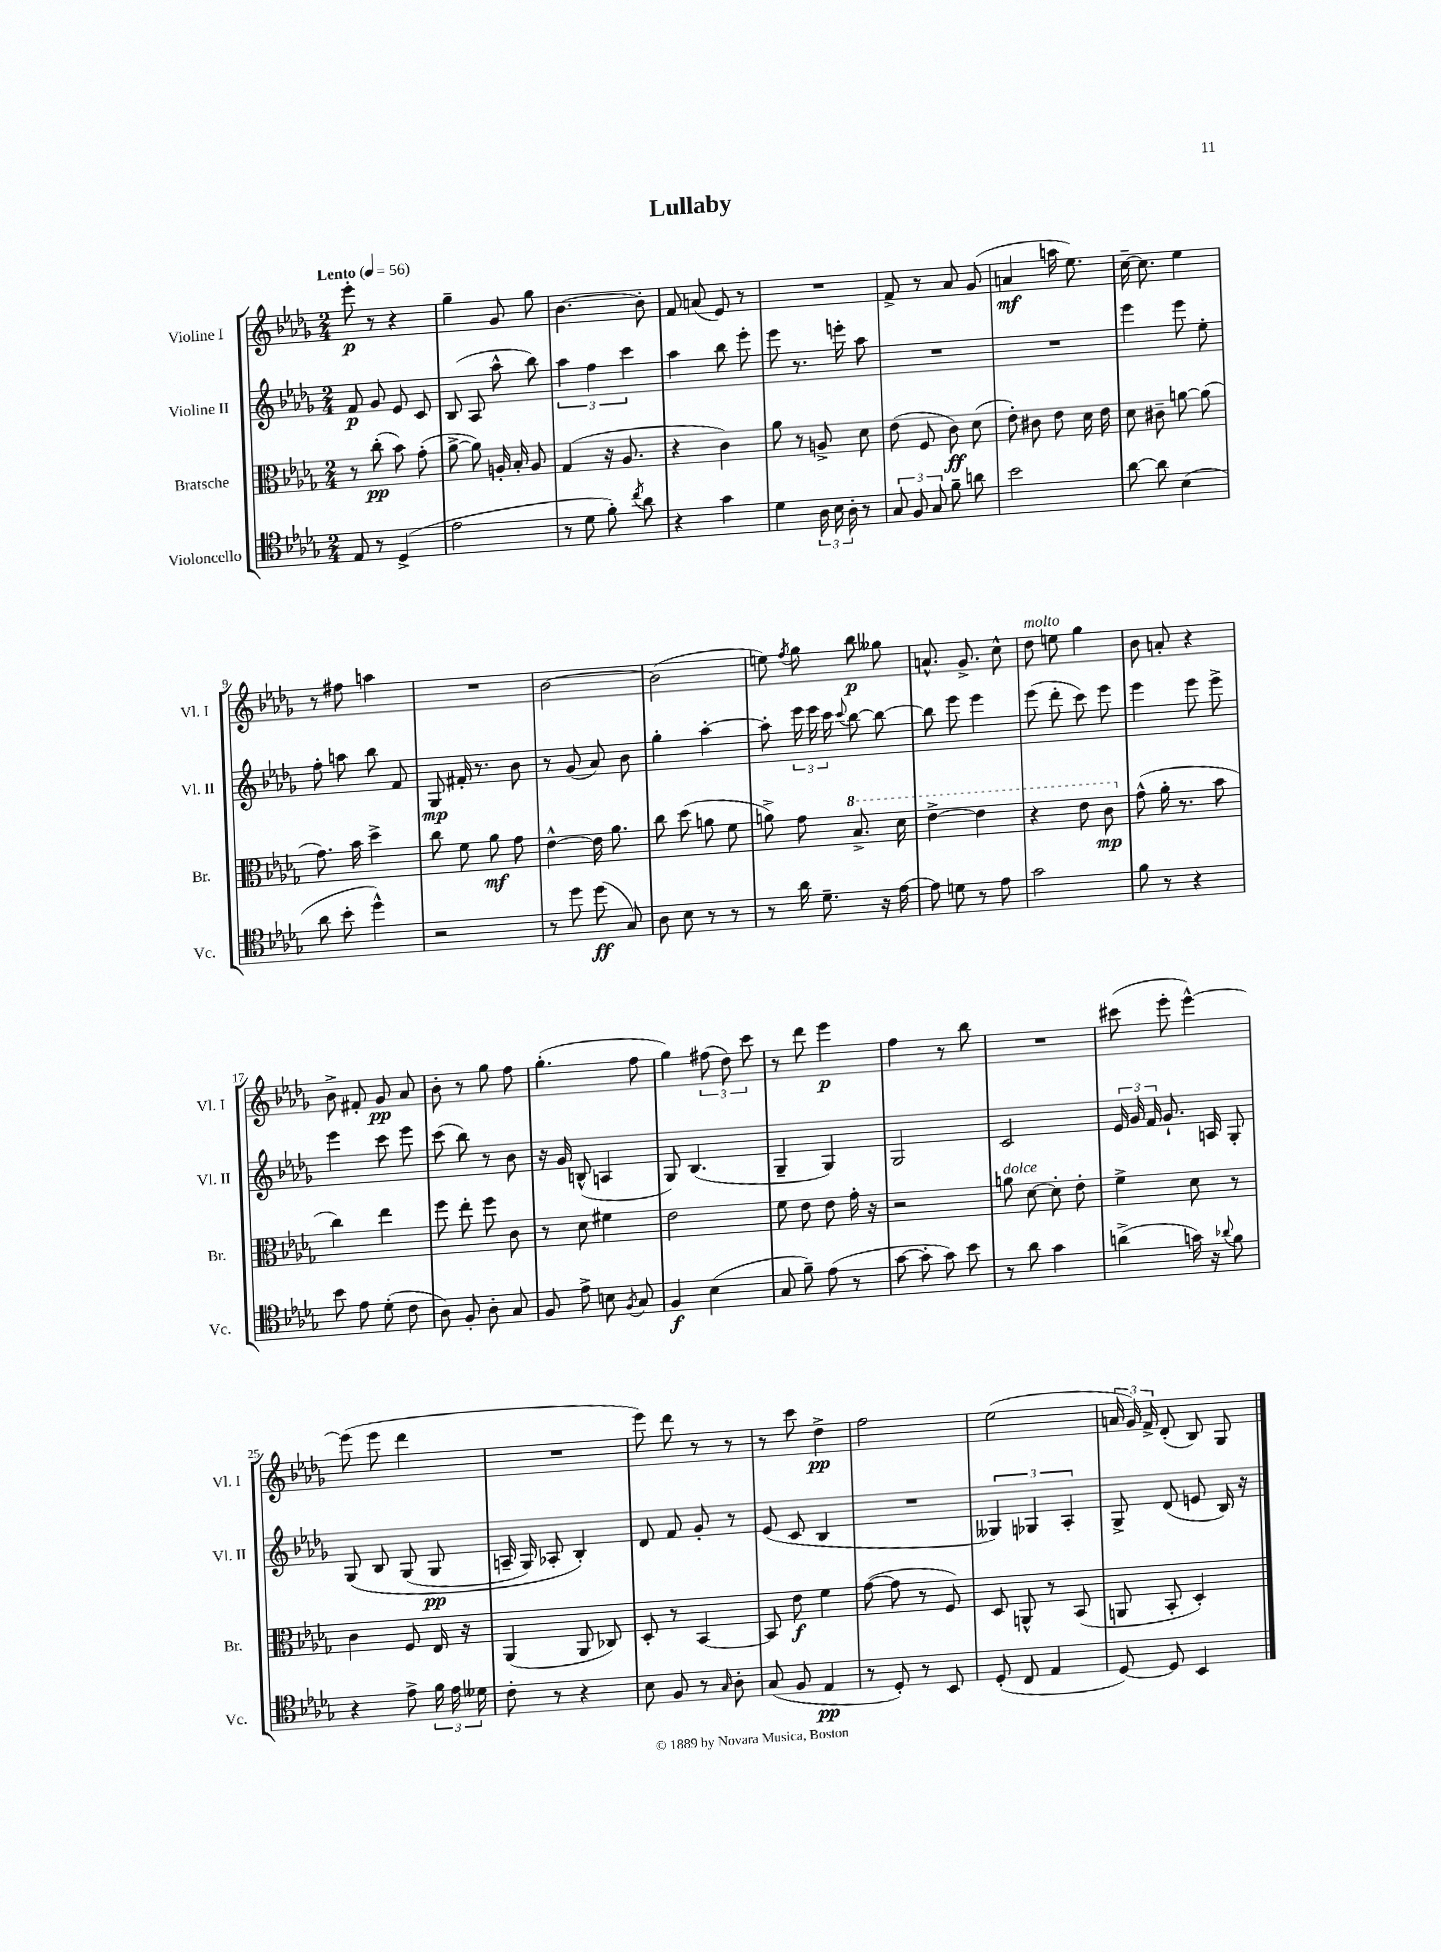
\header { title = "Lullaby" }
<<
\new StaffGroup <<
\new Staff = "s0" \with { instrumentName = "Violine I" shortInstrumentName = "Vl. I" } {
    \clef treble \key des \major \numericTimeSignature \time 2/4 \tempo "Lento" 4 = 56
    \autoBeamOff ees'''8-.\p r8 r4 |
    ges''4-- ges'8 ges''8 |
    bes'4.~ bes'8-. |
    f'8 a'8( ees'8) r8 |
    R2 |
    f'8-> r8 aes'8 ges'8( |
    a'4\mf a''16 ees''8.) |
    c''16~-- c''8. ees''4 |
    r8 fis''8 a''4 |
    R2 |
    bes'2~ |
    bes'2( |
    e''8) \acciaccatura { f''8 } ges''8 bes''8\p geses''8 |
    a'8.-^ ges'8.-> c''8-^ |
    des''8^\markup { \italic "molto" } e''8 ges''4 |
    bes'8 a'8-. r4 |
    bes'8-> fis'8-. ges'8\pp aes'8 |
    bes'8-. r8 ges''8 f''8 |
    ges''4.-.( f''8 |
    ges''4) \tuplet 3/2 { fis''8( des''8) c'''8 } |
    r8 des'''8 ees'''4\p |
    f''4 r8 bes''8 |
    R2 |
    cis'''8( ees'''8-. ees'''4~-^) |
    ees'''8( ees'''8 des'''4 |
    R2 |
    ees'''8) des'''8 r8 r8 |
    r8 c'''8 des''4->\pp |
    f''2 |
    ees''2( |
    \tuplet 3/2 { a'16 ges'16) f'16-> } des'8-.( bes8) ges8 \bar "|." |
}
\new Staff = "s1" \with { instrumentName = "Violine II" shortInstrumentName = "Vl. II" } {
    \clef treble \key des \major \numericTimeSignature \time 2/4
    \autoBeamOff f'8\p ges'8 ees'8 c'8 |
    bes8( aes8 aes''8-^ bes''8) |
    \tuplet 3/2 { aes''4 f''4 c'''4 } |
    aes''4 bes''8 ees'''8-. |
    ees'''8 r8. e'''16-. aes''8 |
    R2 |
    R2 |
    ees'''4 ees'''8 ees''8-. |
    f''8-. a''8 bes''8 f'8 |
    ges8\mp fis'16-. r8. bes'8 |
    r8 ges'8( aes'8) bes'8 |
    ges''4-. aes''4~-. |
    aes''8-. \tuplet 3/2 { ees'''16 ees'''16 c'''16 } \appoggiatura { c'''8 } bes''8~ bes''8~ |
    bes''8 ees'''8 ees'''4 |
    ees'''8( des'''8-. c'''8) ees'''8 |
    ees'''4 ees'''8 ees'''8-> |
    ees'''4 c'''8 ees'''8 |
    c'''8( bes''8) r8 bes'8 |
    r16 ges'16 b8-^( a4 |
    ges8) bes4.( |
    ges4-- ges4) |
    ges2 |
    c'2 |
    \tuplet 3/2 { ees'16 ges'16 f'16 } ges'8.-! a16 ges8-. |
    ges8\( bes8 ges8( ges8\pp |
    a16-- ges16) aes8-. bes4-.\) |
    des'8 f'8 ges'8-. r8 |
    ees'8( c'8 bes4 |
    R2 |
    \tuplet 3/2 { geses4) ges4 aes4-. } |
    ges8-> des'8( e'8 bes16) r16 \bar "|." |
}
\new Staff = "s2" \with { instrumentName = "Bratsche" shortInstrumentName = "Br." } {
    \clef alto \key des \major \numericTimeSignature \time 2/4
    \autoBeamOff r8 c''8-.\pp( bes'8) ges'8-.( |
    aes'8~-> aes'8) a16-. bes16-. a8 |
    ges4( r16 aes8. |
    r4 c'4) |
    aes'8 r8 a8-> des'8 |
    ees'8( f8 c'8\ff) des'8( |
    ees'8-.) cis'8 ees'8 des'16 ees'16 |
    des'8 cis'8-- a'8~ a'8( |
    ges'8.) bes'16 des''4-> |
    c''8 f'8 aes'8\mf ges'8 |
    ees'4~-^ ees'16 aes'8. |
    c''8 des''8( a'8 f'8 |
    a'8->) ges'8 \ottava #1 bes'8.-> des''16 |
    ees''4~-> ees''4 |
    r4 ees''8 c''8\mp \ottava #0 |
    ges'8-^( aes'16-. r8. bes'8 |
    c''4) ees''4 |
    f''8 ees''8-. f''8 c'8 |
    r8 des'8 fis'4 |
    ees'2 |
    f'8 ees'8 ees'8 ges'16-. r16 |
    r2 |
    a'8^\markup { \italic "dolce" } des'8~ des'8-. ees'8-. |
    f'4-> des'8 r8 |
    c'4 f8 ees16 r16 |
    aes,4( aes,8 ces8) |
    des8-. r8 bes,4~ |
    bes,8 ees'8\f f'4 |
    ges'8~( ges'8 r8 f8) |
    des8 a,8-^ r8 bes,8( |
    a,8 bes,8-. des4-.) \bar "|." |
}
\new Staff = "s3" \with { instrumentName = "Violoncello" shortInstrumentName = "Vc." } {
    \clef tenor \key des \major \numericTimeSignature \time 2/4
    \autoBeamOff ees8 r8 des4->( |
    ees'2 |
    r8 des'8 f'8-.) \acciaccatura { c''8 } aes'8 |
    r4 ges'4 |
    des'4 \tuplet 3/2 { aes16 bes16 aes16-. } r8 |
    \tuplet 3/2 { ges8 f8 ges8 } f'8-- a'8 |
    bes'2 |
    aes'8~ aes'8 bes4( |
    aes'8 bes'8-. des''4-^) |
    r2 |
    r8 des''8 des''8\ff( ges8) |
    aes8 bes8 r8 r8 |
    r8 aes'16 des'8.-- r16 ees'16~ |
    ees'8 d'8 r8 ees'8 |
    ges'2 |
    f'8 r8 r4 |
    bes'8 ees'8 des'8-.( c'8 |
    aes8) f8-. aes8-. ges8 |
    f8 ees'8-> b8 \acciaccatura { f8 } ges8 |
    f4\f bes4( |
    ges8 f'8--) ees'8( r8 |
    ges'8~ ges'8-. ges'8) bes'8 |
    r8 aes'8 ges'4 |
    a'4->( g'16) r16 \appoggiatura { aes'8 } f'8 |
    r4 ees'8-> \tuplet 3/2 { f'16 ees'16 deses'16 } |
    c'8-. r8 r4 |
    bes8 f8 r8 \grace { ges16 } aes8-. |
    ges8( f8 ees4\pp |
    r8 des8-.) r8 bes,8 |
    des8-.( c8 ees4 |
    des8~) des8 bes,4 \bar "|." |
}
>>
>>
